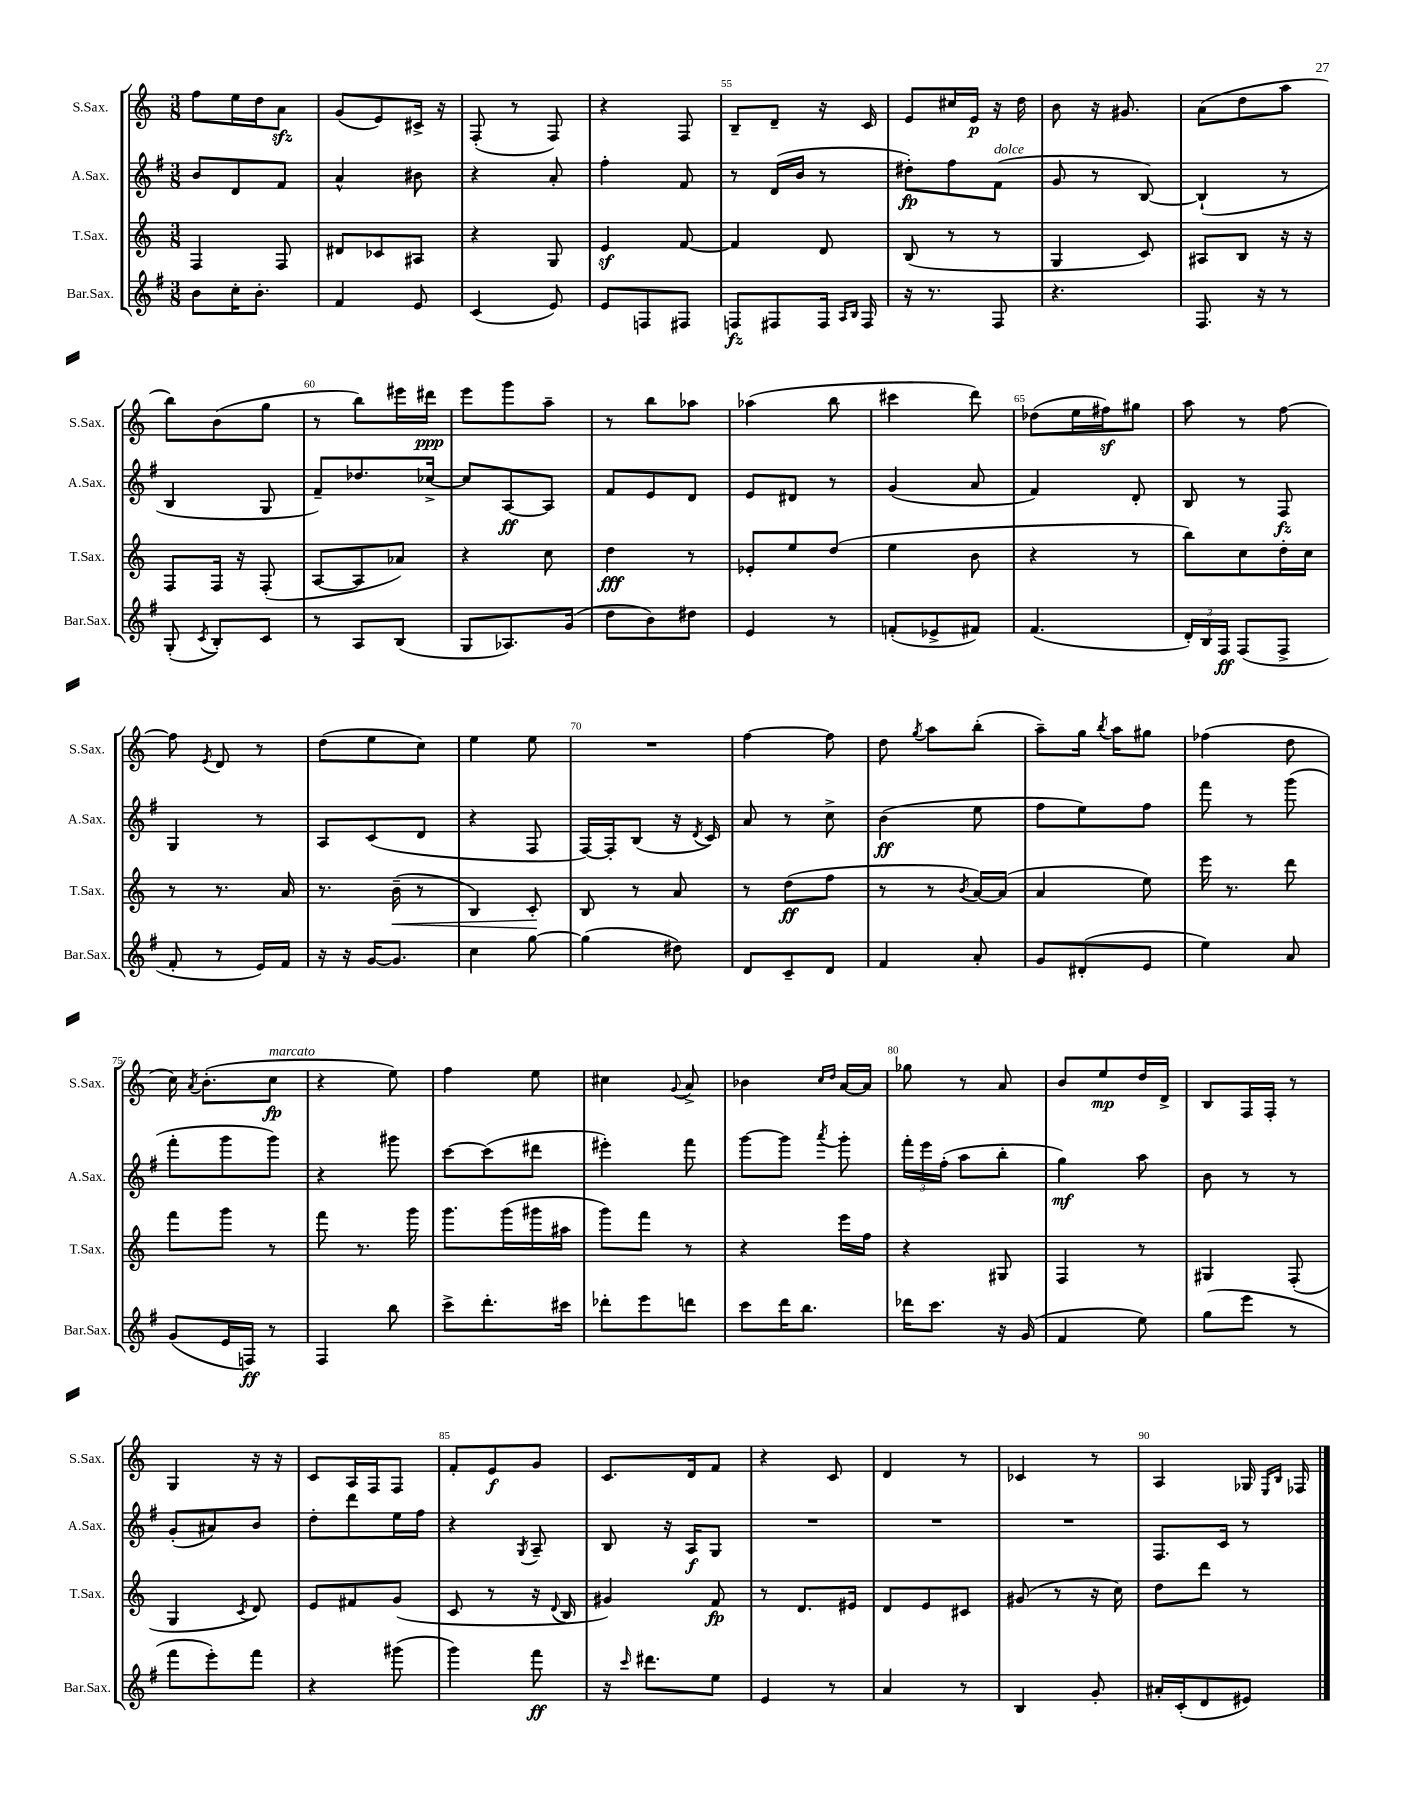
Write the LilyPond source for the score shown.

<<
\new StaffGroup <<
\new Staff = "s0" \with { instrumentName = "S.Sax." shortInstrumentName = "S.Sax." } {
    \clef treble \key c \major \numericTimeSignature \time 3/8
    \autoBeamOff f''8[ e''16 d''16 a'8]\sfz |
    g'8[( e'8) cis'16]-> r16 |
    f8-.( r8 f8) |
    r4 f8 |
    b8[-- d'8]-- r16 c'16 |
    e'8[ cis''16 e'16]\p r16 d''16 |
    b'8 r16 gis'8. |
    a'8[( d''8 a''8] |
    b''8[) b'8( g''8] |
    r8 b''8[) eis'''16 dis'''16]\ppp |
    e'''8[ g'''8 a''8]-- |
    r8 b''8[ aes''8] |
    aes''4( b''8 |
    cis'''4 d'''8) |
    des''8[( e''16 fis''16\sf) gis''8] |
    a''8 r8 f''8~ |
    f''8 \acciaccatura { e'8 } d'8 r8 |
    d''8[( e''8 c''8]) |
    e''4 e''8 |
    R4. |
    f''4~ f''8 |
    d''8 \acciaccatura { g''8 } a''8[ b''8]-.( |
    a''8[--) g''16] \acciaccatura { b''8 } a''16[ gis''8] |
    fes''4( d''8 |
    c''16) \acciaccatura { a'8 } b'8.[-.( c''8]\fp^\markup { \italic "marcato" } |
    r4 e''8) |
    f''4 e''8 |
    cis''4 \appoggiatura { g'8 } a'8-> |
    bes'4 \grace { c''16[ d''16] } a'16[~ a'16] |
    ges''8 r8 a'8 |
    b'8[ e''8\mp d''16 d'16]-> |
    b8[ f16 f16]-. r8 |
    g4 r16 r16 |
    c'8[ a16 f16 f8] |
    f'8[-. e'8\f g'8] |
    c'8.[ d'16 f'8] |
    r4 c'8 |
    d'4 r8 |
    ces'4 r8 |
    a4 ges16 \grace { e16[ b16] } fes16 \bar "|." |
}
\new Staff = "s1" \with { instrumentName = "A.Sax." shortInstrumentName = "A.Sax." } {
    \clef treble \key g \major \numericTimeSignature \time 3/8
    \autoBeamOff b'8[ d'8 fis'8] |
    a'4-^ bis'8 |
    r4 a'8-. |
    fis''4-. fis'8 |
    r8 d'16[( b'16] r8 |
    dis''8[-.\fp) fis''8 fis'8]^\markup { \italic "dolce" }( |
    g'8 r8 b8~) |
    b4-!( r8 |
    b4 g8 |
    fis'8[--) des''8. ces''16]~-> |
    ces''8[ a8~\ff a8] |
    fis'8[ e'8 d'8] |
    e'8[ dis'8] r8 |
    g'4( a'8 |
    fis'4) d'8-. |
    b8 r8 fis8\fz |
    g4 r8 |
    a8[ c'8( d'8] |
    r4 fis8 |
    fis16[~) fis16-. b8]( r16 \acciaccatura { d'8 } c'16) |
    a'8 r8 c''8-> |
    b'4\ff( e''8 |
    fis''8[ e''8) fis''8] |
    fis'''8 r8 g'''8( |
    fis'''8[-. g'''8 g'''8]) |
    r4 gis'''8 |
    c'''8[~ c'''8( dis'''8] |
    eis'''4-.) fis'''8 |
    g'''8[~ g'''8] \acciaccatura { a'''8 } g'''8-. |
    \tuplet 3/2 { fis'''16[-. e'''16 fis''16]-.( } a''8[ b''8]-. |
    g''4\mf) a''8 |
    b'8 r8 r8 |
    g'8[-.( ais'8) b'8] |
    d''8[-. d'''8 e''16 fis''16] |
    r4 \acciaccatura { g8 } a8-- |
    b8 r16 a16[\f g8] |
    R4. |
    R4. |
    R4. |
    fis8.[ c'16] r8 \bar "|." |
}
\new Staff = "s2" \with { instrumentName = "T.Sax." shortInstrumentName = "T.Sax." } {
    \clef treble \key c \major \numericTimeSignature \time 3/8
    \autoBeamOff f4 f8 |
    dis'8[ ces'8 ais8] |
    r4 g8 |
    e'4\sf f'8~ |
    f'4 d'8 |
    b8( r8 r8 |
    g4 c'8) |
    ais8[ b8] r16 r16 |
    f8[ f16] r16 f8-.( |
    a8[~ a8 aes'8]) |
    r4 c''8 |
    d''4\fff r8 |
    ees'8[-. e''8 d''8]( |
    e''4 b'8 |
    r4 r8 |
    b''8[) c''8 d''16-. c''16] |
    r8 r8. a'16 |
    r8. b'16--\<( r8 |
    b4) c'8-.\! |
    b8 r8 a'8 |
    r8 d''8[\ff( f''8] |
    r8 r8 \acciaccatura { b'8 } a'16[~) a'16]( |
    a'4 e''8) |
    e'''16 r8. d'''8 |
    f'''8[ g'''8] r8 |
    f'''8 r8. g'''16 |
    g'''8.[ g'''16( gis'''16 ais''16] |
    g'''8[) f'''8] r8 |
    r4 e'''16[ f''16] |
    r4 gis8 |
    f4 r8 |
    gis4 f8-.( |
    g4 \acciaccatura { c'8 } d'8) |
    e'8[ fis'8 g'8]( |
    c'8 r8 r16 \appoggiatura { d'8 } b16 |
    gis'4) f'8\fp |
    r8 d'8.[ eis'16] |
    d'8[ e'8 cis'8] |
    gis'8( r8 r16 c''16) |
    d''8[ d'''8] r8 \bar "|." |
}
\new Staff = "s3" \with { instrumentName = "Bar.Sax." shortInstrumentName = "Bar.Sax." } {
    \clef treble \key g \major \numericTimeSignature \time 3/8
    \autoBeamOff b'8[ c''16-. b'8.]-. |
    fis'4 e'8 |
    c'4( e'8) |
    e'8[ f8 fis8] |
    f8[\fz fis8 fis16] \grace { a16[ b16] } fis16 |
    r16 r8. fis8 |
    r4. |
    fis8. r16 r8 |
    g8-.( \acciaccatura { c'8 } b8[-.) c'8] |
    r8 a8[ b8]( |
    g8[ aes8.) g'16]( |
    d''8[ b'8) dis''8] |
    e'4 r8 |
    f'8[-.( ees'8-> fis'8]) |
    fis'4.( |
    \tuplet 3/2 { d'16[-.) b16 fis16]\ff } fis8[( fis8]-> |
    fis'8-. r8 e'16[) fis'16] |
    r16 r16 g'16[~ g'8.] |
    c''4 g''8~ |
    g''4( dis''8) |
    d'8[ c'8-- d'8] |
    fis'4 a'8-. |
    g'8[ dis'8-.( e'8] |
    e''4) a'8 |
    g'8[( e'16 f16]\ff) r8 |
    fis4 b''8 |
    c'''8[-> d'''8.-. cis'''16] |
    des'''8[-. e'''8 d'''8] |
    c'''8[ d'''16 b''8.] |
    des'''16[ c'''8.] r16 g'16( |
    fis'4 e''8) |
    g''8[( e'''8] r8 |
    fis'''8[ e'''8-.) fis'''8] |
    r4 gis'''8( |
    g'''4) fis'''8\ff |
    r16 \grace { c'''16 } dis'''8.[ e''8] |
    e'4 r8 |
    a'4 r8 |
    b4 g'8-. |
    ais'16[-. c'16-.( d'8 eis'8]) \bar "|." |
}
>>
>>
\layout { \context { \Score currentBarNumber = #51 \override BarNumber.break-visibility = ##(#f #t #t) barNumberVisibility = #(every-nth-bar-number-visible 5) } }
